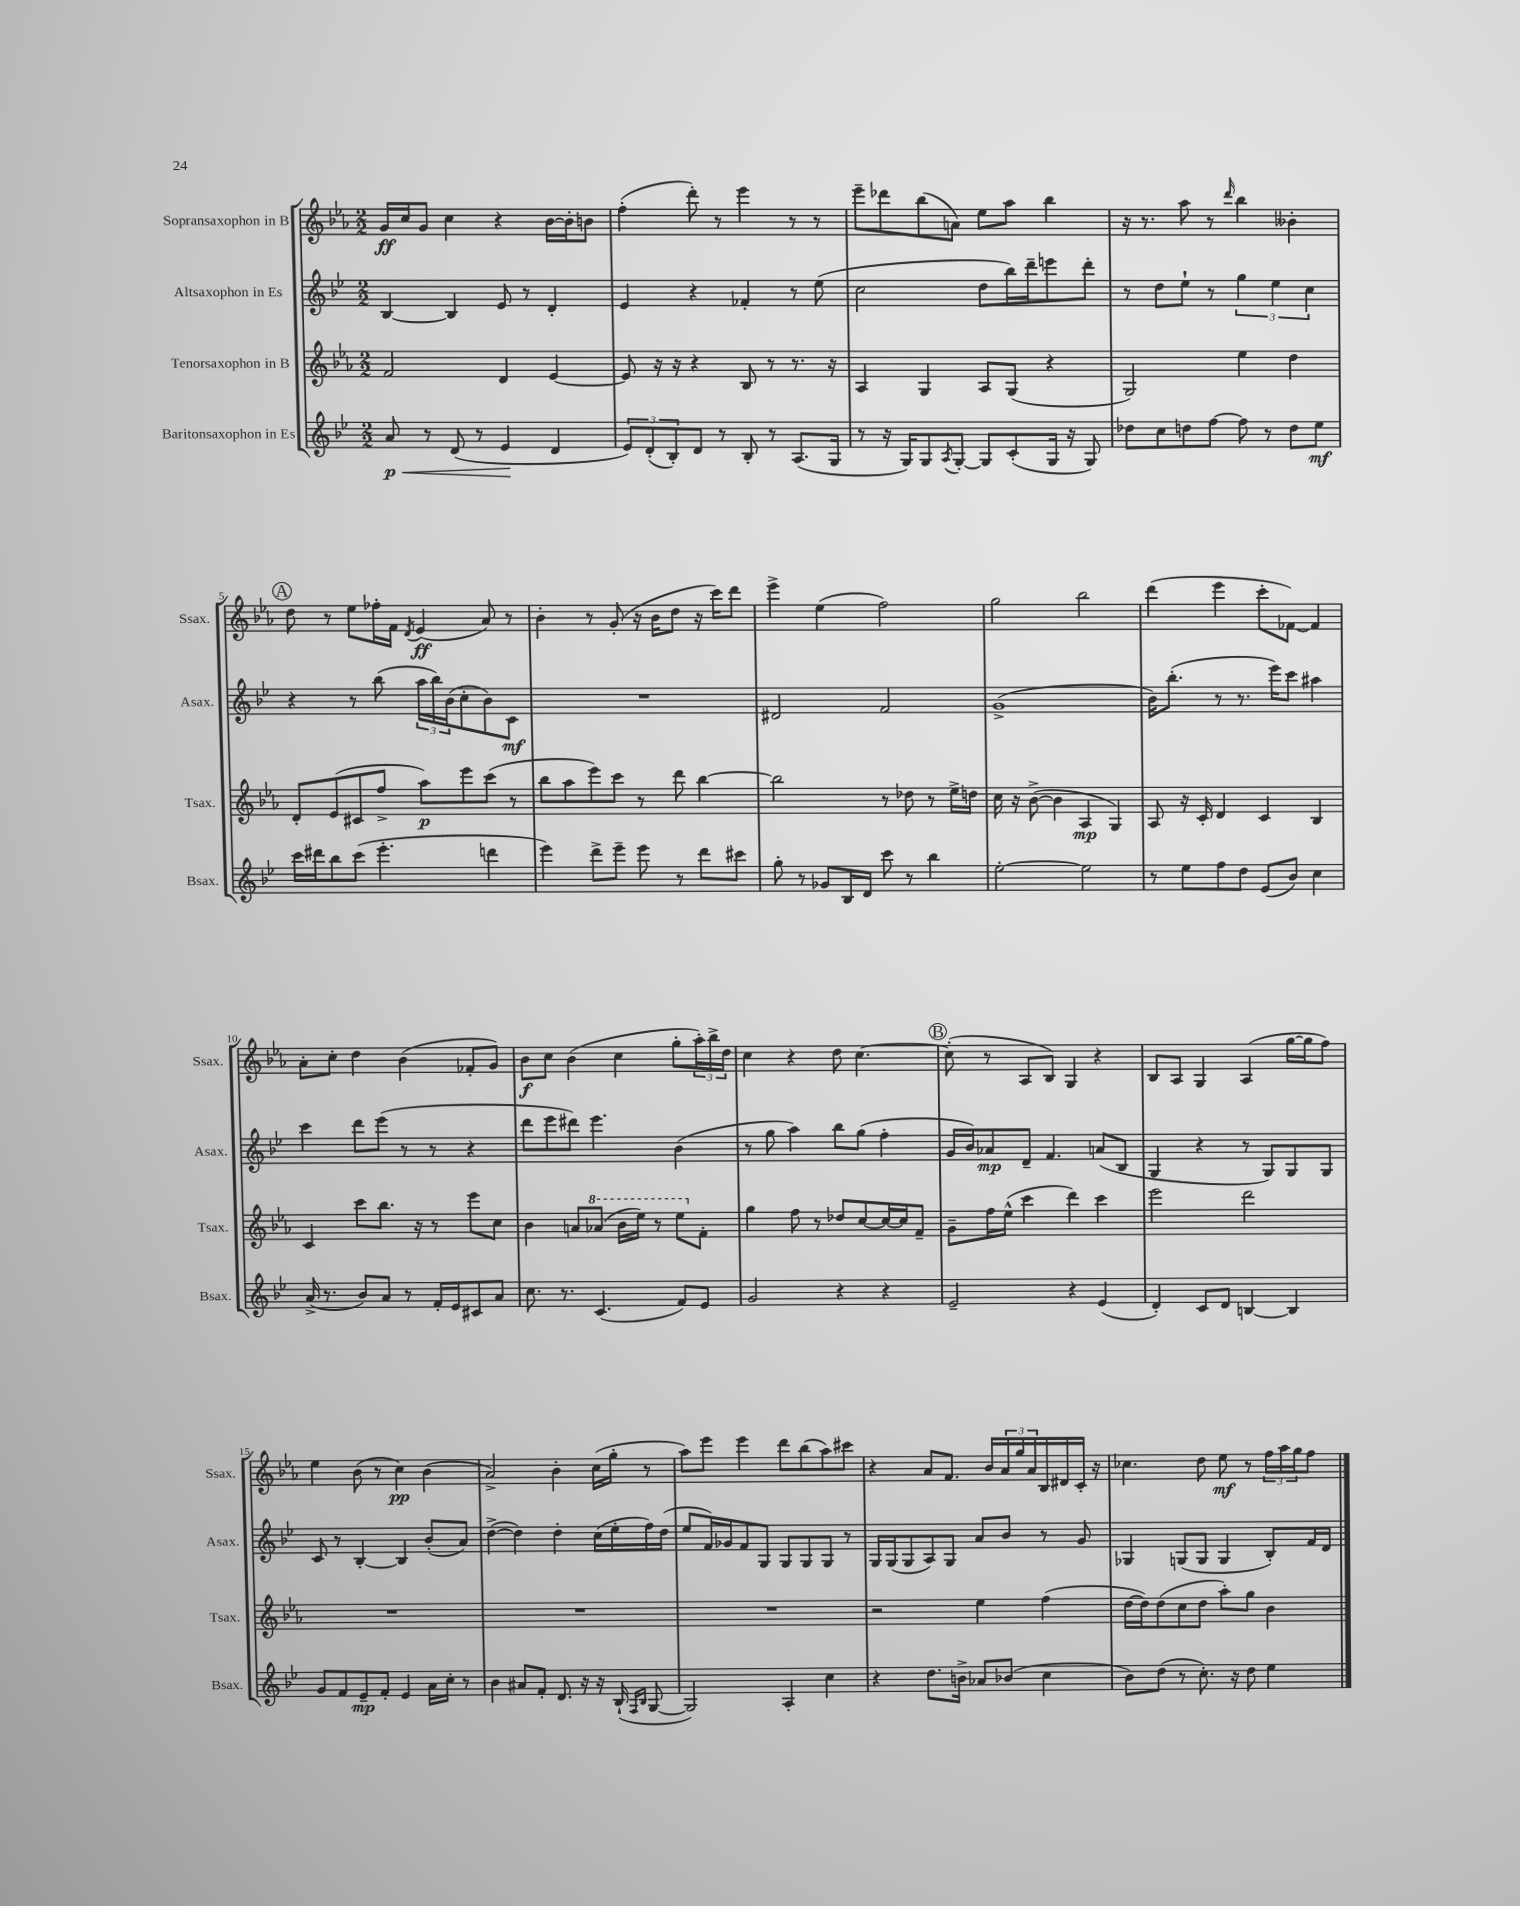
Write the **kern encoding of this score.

**kern	**kern	**kern	**kern
*staff4	*staff3	*staff2	*staff1
*clefG2	*clefG2	*clefG2	*clefG2
*k[b-e-]	*k[b-e-a-]	*k[b-e-]	*k[b-e-a-]
*M2/2	*M2/2	*M2/2	*M2/2
8a/	2f/	[4B-/	16g/LL
.	.	.	16cc/J
8r	.	.	8g/J
(8d/	.	4B-/]	4cc\
8r	.	.	.
4e-/	4d/	8e-/	4r
.	.	8r	.
4d/	[4e-/	4d'/	[16b-\LL
.	.	.	16b-'\]J
.	.	.	8b\J
=	=	=	=
12e-/L)	8e-/]	4e-/	(4ff'\
(12d'/	.	.	.
.	16r	.	.
12B-'/)	.	.	.
.	16r	.	.
8d/J	4r	4r	8ddd'\)
8r	.	.	8r
8B-'/	8B-/	4f-'/	4eee-\
8r	8r	.	.
(8.A/L	8.r	8r	8r
.	.	(8ee-\	8r
16G/Jk	16r	.	.
=	=	=	=
8r	4A-/	2cc\	8eee-~\L
16r	.	.	8ddd-\
16G/LK)	.	.	.
8G/	4G/	.	(8bb-\
8qA/	.	.	.
[8G'/J	.	.	8a\J)
8G/]L	8A-/L	8dd\L	8ee-\L
(8c'/	(8G/J	16bb-\L)	8aa-\J
.	.	16ddd~\J	.
16G/Jk	4r	8eee\	4bb-\
16r	.	.	.
8G/)	.	8ddd'\J	.
=	=	=	=
8dd-\L	2G/)	8r	16r
.	.	.	8.r
8cc\	.	8dd\L	.
8dd\	.	8ee-`\J	8aa-\
[8ff\J	.	8r	8r
.	.	.	16qqddd/
8ff\]	4ee-\	6gg\	4bb-\
8r	.	.	.
.	.	6ee-\	.
8dd\L	4dd\	.	4b--'\
.	.	6cc\	.
8ee-\J	.	.	.
=	=	=	=
16ccc\LL	8d'/L	4r	8dd\
16ddd#\J	.	.	.
8bb-\	(8e-/	.	8r
(8ccc\J	8c#/	8r	8ee-\L
4.eee-'\	8ff^/J	(8bb-\	16ff-'\L
.	.	.	16f\JJ
.	.	.	8qd/
.	8aa-\L)	24aa\LL	(4e-/
.	.	24bb-\)	.
.	.	(24b-\J	.
.	8eee-\	8cc'\	.
4ddd\	(8ccc\J	8b-\)	8a-/)
.	8r	8c\J	8r
=	=	=	=
4eee-\)	8bb-\L	1r	4b-'\
.	8aa-\	.	.
8ddd^\L	8eee-\)	.	8r
8eee-~\J	8ccc\J	.	(8g'/
8eee-\	8r	.	16r
.	.	.	16b-\LK
8r	8ddd\	.	8dd\J
8ddd\L	[4bb-\	.	16r
.	.	.	16ccc\LK)
8ccc#\J	.	.	8ddd\J
=	=	=	=
8gg'\	2bb-\]	2d#/	4eee-^\
8r	.	.	.
8g-/L	.	.	(4ee-\
16B-/L	.	.	.
16d/JJ	.	.	.
8ccc\	8r	2f/	2ff\)
8r	8dd-\	.	.
4bb-\	8r	.	.
.	16ee-^\LL	.	.
.	16dd\JJ	.	.
=	=	=	=
[2ee-'\	16cc\	(1g^	2gg\
.	16r	.	.
.	([8b-^\	.	.
.	4b-\]	.	.
2ee-\]	4A-/	.	2bb-\
.	4G/)	.	.
=	=	=	=
8r	8A-/	16b-\LK)	(4ddd\
.	.	(8.bb-'\J	.
8ee-\L	16r	.	.
.	16c'/	.	.
8ff\	4d/	8r	4eee-\
8dd\J	.	8.r	.
(8e-/L	4c/	.	8ccc'\L
.	.	16eee-\LK)	.
8b-/J)	.	8ccc\J	[8f-\J)
4cc\	4B-/	4aa#\	4f-/]
=	=	=	=
(16a^/	4c/	4ccc\	8a-'\L
8.r	.	.	.
.	.	.	8cc'\J
8b-/L)	8ccc\L	8ddd\L	4dd\
8a/J	8.bb-\J	(8eee-\J	.
8r	.	8r	(4b-\
.	16r	.	.
16f'/LL	8r	8r	.
16e-/J	.	.	.
8c#/	8eee-\L	4r	8f-'/L
8a/J	8cc\J	.	8g/J)
=	=	=	=
8.cc\	4b-\	8ddd\L	8b-\L
.	.	8eee-\	8cc\J
8.r	.	.	.
.	8a/L	8ddd#\J)	(4b-\
(4.c/	(8aa-/J	4.eee-\	.
.	16bb-\LL	.	4cc\
.	16eee-\JJ)	.	.
.	8r	.	.
8f/L)	8eee-\L	(4b-\	8gg'\L
8e-/J	8f'\J	.	24aa-'\L)
.	.	.	24bb-^\
.	.	.	24dd\JJ
=	=	=	=
2g/	4gg\	8r	4cc\
.	.	8gg\	.
.	8ff\	4aa\)	4r
.	8r	.	.
4r	8dd-/L	8bb-\L	8dd\
.	[8cc/	(8gg\J	[4.cc\
4r	16cc/_L	4ff'\	.
.	16cc/]J	.	.
.	8f~/J	.	.
=	=	=	=
2e-~/	8g~\L	16g/LL	(8cc'\]
.	.	16b-/J)	.
.	16ff\L	8a-/	8r
.	(16ee-^^\JJ	.	.
.	4ccc\	8d~/J	8A-/L
.	.	4.f/	8B-/J)
4r	4ddd\)	.	4G/
(4e-/	4ccc\	(8a/L	4r
.	.	8B-/J	.
=	=	=	=
4d'/)	2eee-\	4G/	8B-/L
.	.	.	8A-/J
8c/L	.	4r	4G/
8d/J	.	.	.
[4B/	2ddd\	8r	(4A-/
.	.	8G/L)	.
4B/]	.	8G/	[16gg\LL
.	.	.	16gg\]J
.	.	8G/J	8ff\J)
=	=	=	=
8g/L	1r	8c/	4ee-\
8f/	.	8r	.
8e-~/	.	[4B-'/	(8b-\
8f'/J	.	.	8r
4e-/	.	4B-/]	4cc\)
16a\LL	.	(8b-'/L	(4b-\
16cc'\JJ	.	.	.
8r	.	8a/J)	.
=	=	=	=
4b-\	1r	([4dd^\	2a-^/)
8a#/L	.	4dd\])	.
8f'/J	.	.	.
8.d/	.	4dd'\	4b-'\
16r	.	.	.
16r	.	(16cc\LL	(16cc\LL
(16B-`/	.	16ee-'\	16gg'\JJ
16qqF/LL	.	.	.
16qqB-/JJ	.	.	.
[8G/	.	16ff\)	8r
.	.	(16dd\JJ	.
=	=	=	=
2G/])	1r	8ee-/L	8aa-\L)
.	.	16f/L)	8eee-\J
.	.	16g-/J	.
.	.	8f/	4eee-\
.	.	8G/J	.
4A'/	.	8G/L	8ddd\L
.	.	8G/	(8bb-\
4cc\	.	8G/J	8aa-\)
.	.	8r	8ccc#\J
=	=	=	=
4r	2r	16G/LL	4r
.	.	(16G/J	.
.	.	8G/	.
8.dd\L	.	8A/)	8a-/L
.	.	8G/J	8.f/J
16b^\Jk	.	.	.
8a-/L	4ee-\	8a/L	.
.	.	.	16b-/LL
(8b-/J	.	8b-/J	24a-/
.	.	.	24gg/
.	.	.	24a-/
4cc\	(4ff\	8r	16B-/
.	.	.	16d#/
.	.	8g/	16c'/JJ
.	.	.	16r
=	=	=	=
8b-\L)	[16dd\LL	4G-/	4.cc-\
.	16dd\]J)	.	.
(8dd\J	(8dd\	.	.
8r	8cc\	(8G/L	.
8.cc'\)	8dd\J	8G/J	8dd\
.	8aa-'\L)	4G/	8ee-\
16r	.	.	.
8dd\	8gg\J	.	8r
4ee-\	4b-\	8B-'/L)	24ff\LL
.	.	.	24aa-\
.	.	.	24gg\J
.	.	16f/L	8ff\J
.	.	16d/JJ	.
==	==	==	==
*-	*-	*-	*-
